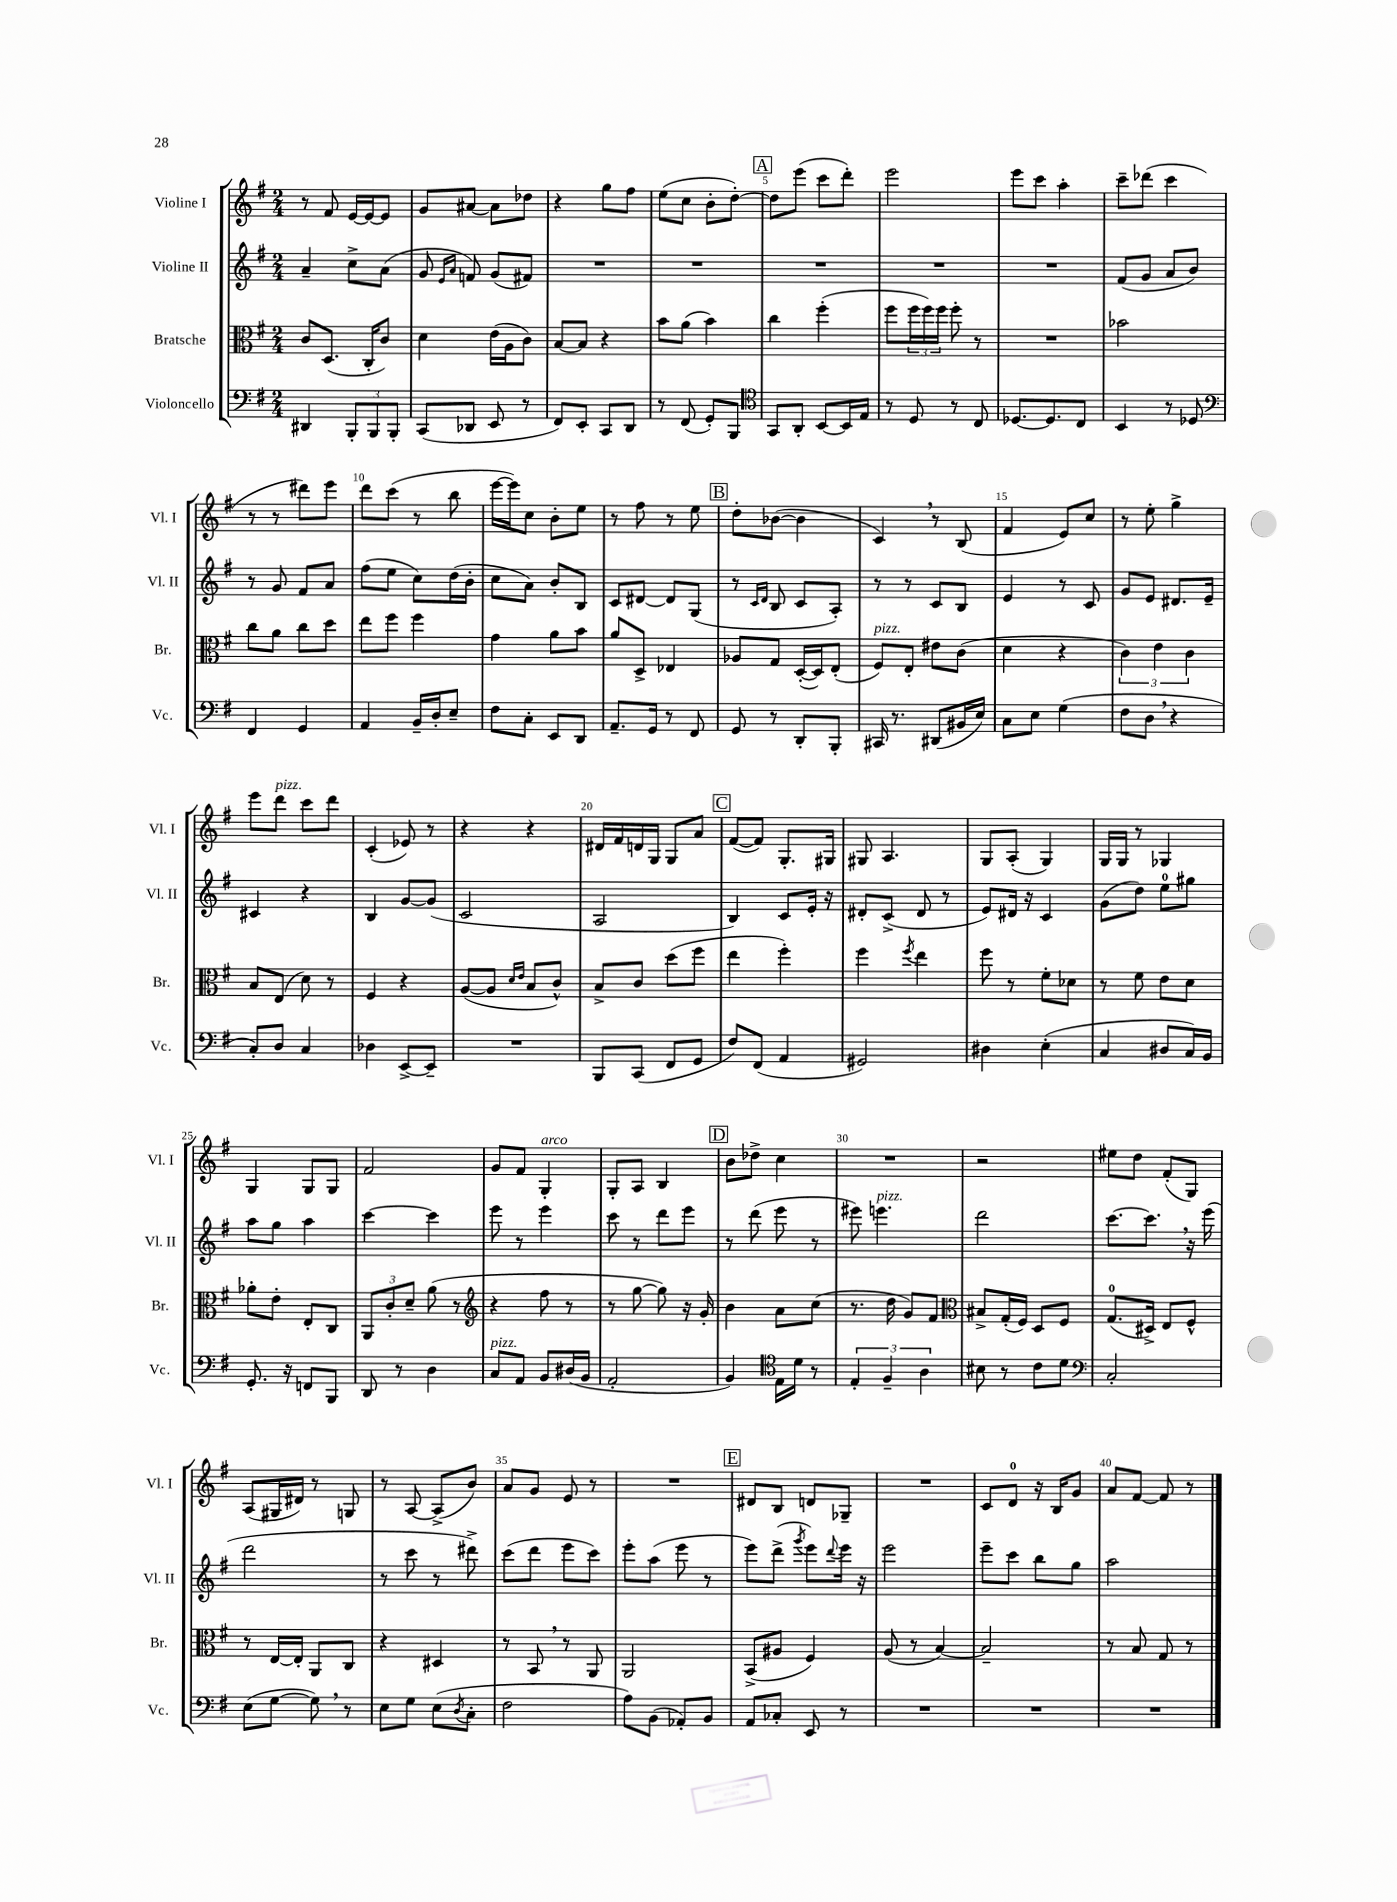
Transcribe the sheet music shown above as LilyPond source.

<<
\new StaffGroup <<
\new Staff = "s0" \with { instrumentName = "Violine I" shortInstrumentName = "Vl. I" } {
    \clef treble \key g \major \numericTimeSignature \time 2/4
    r8 fis'8 e'16~ e'16~ e'8 |
    g'8 ais'8~ ais'8 des''8 |
    r4 g''8 fis''8 |
    e''8( c''8 b'8-. d''8~-.) |
    \mark \markup { \box "A" } d''8 e'''8( c'''8 d'''8-.) |
    e'''2 |
    e'''8 c'''8 a''4-. |
    c'''8-- des'''8( c'''4 |
    r8 r8 dis'''8) e'''8 |
    d'''8 c'''8( r8 b''8 |
    e'''16~ e'''16) c''8 b'8-. e''8 |
    r8 fis''8 r8 e''8 |
    \mark \markup { \box "B" } d''8-. bes'8~( bes'4 |
    c'4) \breathe r8 b8( |
    fis'4 e'8) c''8 |
    r8 e''8-. g''4-> |
    e'''8 d'''8^\markup { \italic "pizz." } c'''8 d'''8 |
    c'4-.( ees'8) r8 |
    r4 r4 |
    dis'16 fis'16 d'16 g16 g8 a'8 |
    \mark \markup { \box "C" } fis'8~( fis'8) g8.-. gis16 |
    gis8 a4. |
    g8 a8-.( g4) |
    g16 g16 r8 ges4 |
    g4 g8 g8 |
    fis'2 |
    g'8 fis'8 g4-.^\markup { \italic "arco" } |
    g8-. a8 b4 |
    \mark \markup { \box "D" } b'8 des''8-> c''4 |
    R2 |
    r2 |
    eis''8 d''8 fis'8-.( g8) |
    a8( gis16 dis'16) r8 g8 |
    r8 a8~ a8->( b'8) |
    a'8 g'8 e'8 r8 |
    R2 |
    \mark \markup { \box "E" } dis'8 b8 d'8 ges8-- |
    R2 |
    c'8 d'8-0 r16 b16 g'8 |
    a'8 fis'8~ fis'8 r8 \bar "|." |
}
\new Staff = "s1" \with { instrumentName = "Violine II" shortInstrumentName = "Vl. II" } {
    \clef treble \key g \major \numericTimeSignature \time 2/4
    a'4-- c''8-> a'8( |
    g'8 \grace { e'16 a'16 } f'8) g'8( fis'8) |
    R2 |
    R2 |
    \mark \markup { \box "A" } R2 |
    R2 |
    R2 |
    fis'8( g'8 a'8 b'8) |
    r8 g'8 fis'8 a'8 |
    fis''8( e''8 c''8) d''16( b'16-. |
    c''8 a'8) b'8-. b8 |
    c'8 dis'8~ dis'8 g8( |
    \mark \markup { \box "B" } r8 \grace { c'16 d'16 } b8 c'8 a8-.) |
    r8 r8 c'8 b8 |
    e'4 r8 c'8 |
    g'8 e'8 dis'8. e'16-- |
    cis'4 r4 |
    b4 g'8~ g'8( |
    c'2 |
    a2 |
    \mark \markup { \box "C" } b4) c'8 e'16-. r16 |
    dis'8-. c'8->( dis'8 r8 |
    e'8) dis'16 r16 c'4 |
    g'8( d''8) e''8-0 gis''8 |
    a''8 g''8 a''4 |
    c'''4~ c'''4 |
    e'''8 r8 e'''4 |
    c'''8 r8 d'''8 e'''8 |
    \mark \markup { \box "D" } r8 d'''8( e'''8 r8 |
    eis'''8) e'''4.^\markup { \italic "pizz." } |
    d'''2 |
    c'''8.~ c'''8. \breathe r16 e'''16( |
    d'''2 |
    r8 c'''8 r8 dis'''8->) |
    c'''8( d'''8 e'''8 c'''8) |
    e'''8-. a''8( e'''8 r8 |
    \mark \markup { \box "E" } e'''8) d'''8->( \acciaccatura { g'''8 } e'''8) \appoggiatura { d'''8 } e'''16 r16 |
    e'''2 |
    e'''8-- c'''8 b''8 g''8 |
    a''2 \bar "|." |
}
\new Staff = "s2" \with { instrumentName = "Bratsche" shortInstrumentName = "Br." } {
    \clef alto \key g \major \numericTimeSignature \time 2/4
    c'8 d8.( c16-. c'8) |
    d'4 e'16( a16 c'8) |
    b8~ b8 r4 |
    b'8 a'8( b'4) |
    \mark \markup { \box "A" } c''4 fis''4-.( |
    fis''8 \tuplet 3/2 { fis''16 fis''16) fis''16 } fis''8-. r8 |
    R2 |
    bes'2 |
    c''8 a'8 c''8 d''8 |
    e''8 fis''8 fis''4 |
    g'4 a'8 b'8 |
    a'8 d8-> ees4 |
    \mark \markup { \box "B" } aes8 g8 d16~-.( d16) e8-.( |
    fis8^\markup { \italic "pizz." }) e8-. eis'8 c'8( |
    d'4 r4 |
    \tuplet 3/2 { c'4) e'4 c'4 } |
    b8 e8( d'8) r8 |
    fis4 r4 |
    a8~( a8 \grace { d'16 e'16 } b8 c'8-^) |
    b8-> c'8 d''8( fis''8 |
    \mark \markup { \box "C" } e''4 fis''4-.) |
    fis''4 \acciaccatura { fis''8 } e''4 |
    fis''8 r8 fis'8-. des'8 |
    r8 fis'8 e'8 d'8 |
    aes'8-. e'8-. e8-. c8 |
    \tuplet 3/2 { a,8 c'8-. d'8-- } a'8( r8 |
    \clef treble r4 fis''8 r8 |
    r8 g''8~ g''8) r16 g'16-. |
    \mark \markup { \box "D" } b'4 a'8 c''8( |
    r8. d''16 g'8) fis'8 |
    \clef alto bis8-> g16-.( fis16) d8 fis8 |
    g8.-0( dis16->) e8 fis8-^ |
    r8 e16~ e16-. a,8 c8 |
    r4 dis4 |
    r8 b,8 \breathe r8 a,8 |
    a,2 |
    \mark \markup { \box "E" } b,8->( ais8 fis4) |
    a8( r8 b4~) |
    b2-- |
    r8 b8 g8 r8 \bar "|." |
}
\new Staff = "s3" \with { instrumentName = "Violoncello" shortInstrumentName = "Vc." } {
    \clef bass \key g \major \numericTimeSignature \time 2/4
    dis,4 \tuplet 3/2 { b,,8-. b,,8 b,,8-. } |
    c,8( des,8 e,8 r8 |
    fis,8) e,8-. c,8 d,8 |
    r8 fis,8( g,8-.) b,,8 |
    \mark \markup { \box "A" } \clef tenor g,8 a,8-. b,8~ b,16 e16 |
    r8 d8 r8 c8 |
    des8.~ des8. c8 |
    b,4 r8 des8 |
    \clef bass fis,4 g,4 |
    a,4 b,16-- d16-. e8-- |
    fis8 c8-. e,8 d,8 |
    a,8.-- g,16 r8 fis,8 |
    \mark \markup { \box "B" } g,8 r8 d,8-. b,,8-. |
    cis,16 r8. dis,8( bis,16 e16) |
    c8 e8 g4( |
    fis8 d8 \breathe r4 |
    c8-.) d8 c4 |
    des4 e,8~-> e,8-- |
    R2 |
    b,,8 c,8( fis,8 g,8 |
    \mark \markup { \box "C" } fis8) fis,8( a,4 |
    gis,2) |
    dis4 e4-.( |
    c4 dis8 c16) b,16 |
    g,8.-. r16 f,8 b,,8 |
    d,8 r8 d4 |
    c8^\markup { \italic "pizz." } a,8 b,8 dis16( b,16 |
    a,2-. |
    \mark \markup { \box "D" } b,4) \clef tenor e16 d'16 r8 |
    \tuplet 3/2 { e4-. fis4-- a4 } |
    bis8 r8 c'8 d'8 |
    \clef bass c2-. |
    e8( g8~ g8) \breathe r8 |
    e8 g8 e8( \acciaccatura { d8 } c8-. |
    fis2 |
    a8) b,8( aes,8-.) b,8 |
    \mark \markup { \box "E" } a,8 ces8-. e,8 r8 |
    R2 |
    R2 |
    R2 \bar "|." |
}
>>
>>
\layout { \context { \Score \override BarNumber.break-visibility = ##(#f #t #t) barNumberVisibility = #(every-nth-bar-number-visible 5) } }
